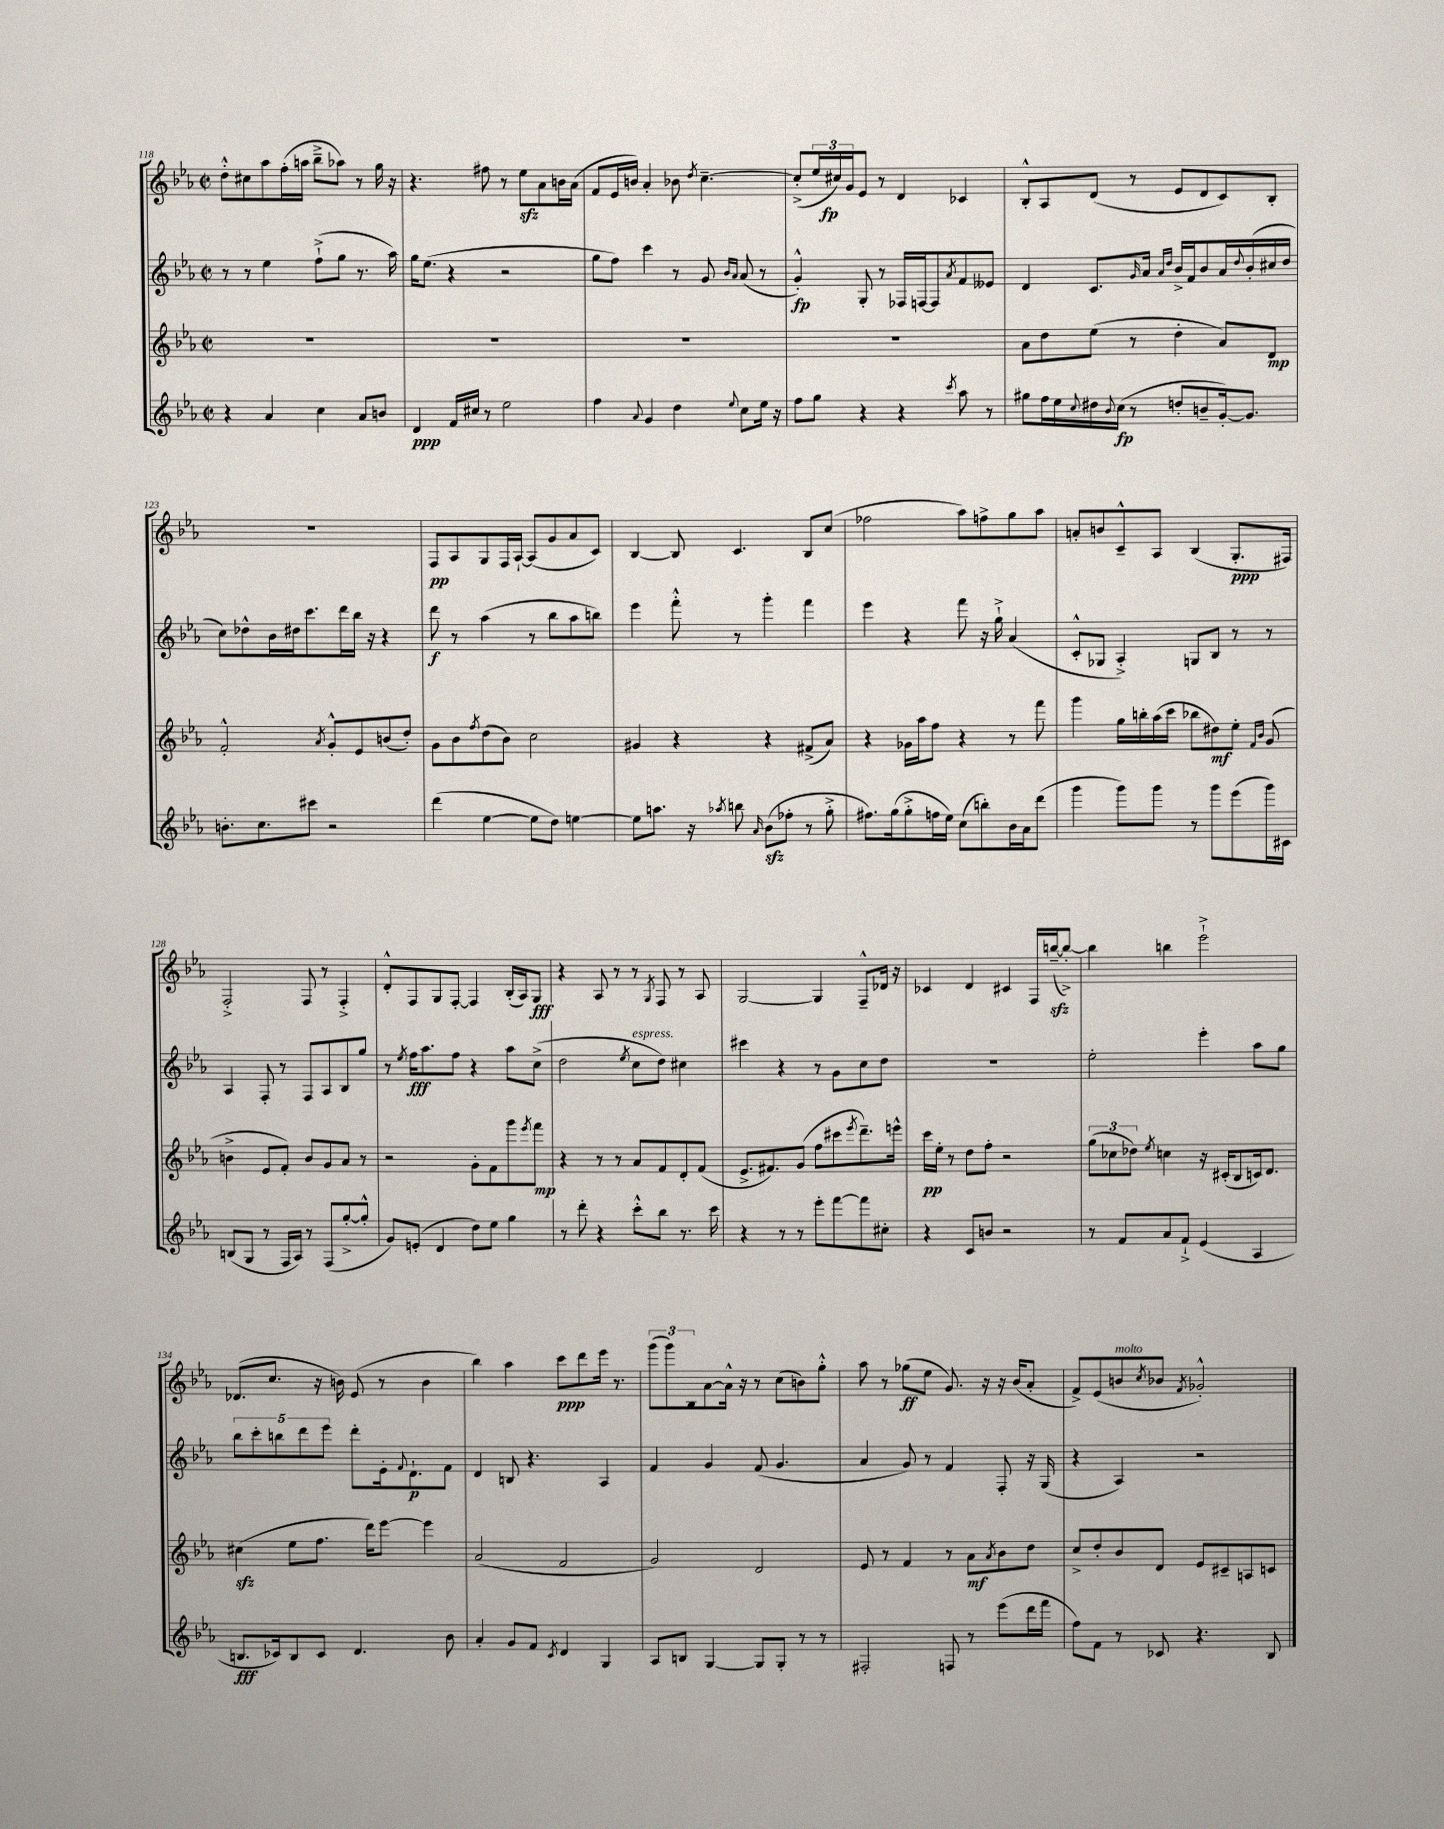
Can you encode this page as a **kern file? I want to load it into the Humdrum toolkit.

**kern	**dynam	**kern	**dynam	**kern	**dynam	**kern	**dynam
*part4	*part4	*part3	*part3	*part2	*part2	*part1	*part1
*staff4	*staff4	*staff3	*staff3	*staff2	*staff2	*staff1	*staff1
*clefG2	*	*clefG2	*	*clefG2	*	*clefG2	*
*k[b-e-a-]	*	*k[b-e-a-]	*	*k[b-e-a-]	*	*k[b-e-a-]	*
*M2/2	*	*M2/2	*	*M2/2	*	*M2/2	*
*met(c|)	*	*met(c|)	*	*met(c|)	*	*met(c|)	*
=118	=118	=118	=118	=118	=118	=118	=118
4r	.	1r	.	8r	.	8dd'^^\L	.
.	.	.	.	8r	.	8cc#X\	.
4a-/	.	.	.	4ee-\	.	8aa-\	.
.	.	.	.	.	.	(16ff'\L	.
.	.	.	.	.	.	16aan\JJ	.
4cc\	.	.	.	(8ff`^\L	.	8bb-~^\L	.
.	.	.	.	8gg\J	.	8aa-X\J)	.
8a-/L	.	.	.	8.r	.	8r	.
8bn/J	.	.	.	.	.	16gg\	.
.	.	.	.	16aa-\)	.	16r	.
=119	=119	=119	=119	=119	=119	=119	=119
4d/	ppp	1r	.	16gg\KL	.	4.r	.
.	.	.	.	(8.ee-\J	.	.	.
16f/LL	.	.	.	4r	.	.	.
16cc#X/JJ	.	.	.	.	.	.	.
8r	.	.	.	.	.	8ff#X\	.
2ee-\	.	.	.	2r	.	8r	.
.	.	.	.	.	.	8ee-zz\L	.
.	.	.	.	.	.	8a-\	.
.	.	.	.	.	.	16bn\L	.
.	.	.	.	.	.	(16a-\JJ	.
=120	=120	=120	=120	=120	=120	=120	=120
4ff\	.	1r	.	8gg\L	.	8f/L	.
.	.	.	.	8ff\J)	.	16e-/L	.
.	.	.	.	.	.	16bn/JJ)	.
8qqa-/	.	.	.	.	.	.	.
4g/	.	.	.	4ccc\	.	4a-'/	.
4dd\	.	.	.	8r	.	8b-X\	.
.	.	.	.	.	.	8qdd/	.
.	.	.	.	8g/	.	[4.cc~\	.
.	.	.	.	16qqb-/LL	.	.	.
8qqee-/	.	.	.	16qqa-/JJ	.	.	.
8cc\L	.	.	.	(8a-/	.	.	.
16ee-\Jk	.	.	.	8r	.	.	.
16r	.	.	.	.	.	.	.
=121	=121	=121	=121	=121	=121	=121	=121
8ff\L	.	1r	.	4g'^^/)	fp	(8cc'^/L]	.
8gg\J	.	.	.	.	.	24ee-/L	.
.	.	.	.	.	.	24cc#X/)	fp
.	.	.	.	.	.	24g/J	.
4r	.	.	.	8G'/	.	8e-/J	.
.	.	.	.	8r	.	8r	.
4r	.	.	.	16F-X/LL	.	4d/	.
.	.	.	.	[16Fn/J	.	.	.
.	.	.	.	8F/]	.	.	.
8qccc/	.	.	.	8qa-/	.	.	.
8aa-\	.	.	.	8f/	.	4c-X/	.
8r	.	.	.	8e--X/J	.	.	.
=122	=122	=122	=122	=122	=122	=122	=122
8gg#X\L	.	8a-\L	.	4d/	.	8B-'^^/L	.
16ff\L	.	8dd\	.	.	.	8A-/	.
16ee-\	.	.	.	.	.	.	.
8qqcc/	.	.	.	.	.	.	.
16dd#X\	.	(8ee-\J	.	8.c/L	.	(8d/J	.
8qqb-/	.	.	.	.	.	.	.
(16cc\JJ	fp	.	.	.	.	.	.
8r	.	8r	.	.	.	8r	.
.	.	.	.	16qqg/	.	.	.
.	.	.	.	16a-/Jk	.	.	.
.	.	.	.	16qqa-/LL	.	.	.
.	.	.	.	16qqdd/JJ	.	.	.
8ddn'/L	.	4dd'\	.	16b-^/LL	.	8e-/L	.
.	.	.	.	16f/J	.	.	.
8bn~/	.	.	.	8b-/	.	8d/	.
[16g'/k)	.	8a-/L)	.	16a-/L	.	8c/)	.
.	.	.	.	8qqdd/	.	.	.
8.g/J]	.	.	.	(16b-'/	.	.	.
.	.	8d/J	mp	16cc#X/	.	8B-'/J	.
.	.	.	.	16dd/JJ	.	.	.
!!LO:LB:g=z
=123	=123	=123	=123	=123	=123	=123	=123
8.bn'\L	.	2f'^^/	.	8cc\L)	.	1r	.
.	.	.	.	8dd-X^^\	.	.	.
8.cc\	.	.	.	.	.	.	.
.	.	.	.	16b-\L	.	.	.
.	.	.	.	16dd#X\J	.	.	.
8ccc#X\J	.	.	.	8.ccc\	.	.	.
.	.	8qa-/	.	.	.	.	.
2r	.	8g'^^/L	.	.	.	.	.
.	.	.	.	16ddd\L	.	.	.
.	.	8e-/	.	16bb-\JJ	.	.	.
.	.	.	.	16r	.	.	.
.	.	(8bn/	.	4r	.	.	.
.	.	8dd'/J)	.	.	.	.	.
=124	=124	=124	=124	=124	=124	=124	=124
(4ddd\	.	8g\L	.	8ddd\	f	8F/L	pp
.	.	8b-\	.	8r	.	8A-/	.
.	.	8qff/	.	.	.	.	.
[4ee-\	.	(8dd\	.	(4aa-\	.	8G/	.
.	.	8b-\J)	.	.	.	16F/L	.
.	.	.	.	.	.	[16A-`/JJ	.
8ee-\L]	.	2cc\	.	8r	.	(8A-/L]	.
8dd\J)	.	.	.	8bb-\L	.	8g/	.
[4een\	.	.	.	8aa-\	.	8a-/	.
.	.	.	.	8bbn\J)	.	8c/J)	.
=125	=125	=125	=125	=125	=125	=125	=125
8ee\L]	.	4g#X/	.	4eee-\	.	[4B-/	.
8.aan\J	.	.	.	.	.	.	.
.	.	4r	.	8fff'^^\	.	8B-/]	.
16r	.	.	.	.	.	.	.
8qaa-X/	.	.	.	.	.	.	.
8bbn\	.	.	.	8r	.	4.c/	.
16qqa-/	.	.	.	.	.	.	.
(8b-zz\L	.	4r	.	4ggg'\	.	.	.
8ff-X'\J	.	.	.	.	.	.	.
8r	.	(8f#X^/L	.	4fff\	.	8B-/L	.
8gg'^\	.	8a-/J)	.	.	.	(8cc/J	.
=126	=126	=126	=126	=126	=126	=126	=126
8.ff#X\L)	.	4r	.	4eee-\	.	2ff-X\	.
(16gg\k	.	.	.	.	.	.	.
8gg'^\	.	16g-X\LL	.	4r	.	.	.
.	.	16aa-\J	.	.	.	.	.
16ffn\L	.	8ff\J	.	.	.	.	.
16ee-\JJ)	.	.	.	.	.	.	.
(8cc\L	.	4r	.	8fff\	.	8aa-\L)	.
8bbn'\)	.	.	.	16r	.	8ffn^\	.
.	.	.	.	16gg`^\	.	.	.
16b-\L	.	8r	.	(4a-/	.	8gg\	.
16a-\J	.	.	.	.	.	.	.
(8ddd\J	.	8fff\	.	.	.	8aa-\J	.
=127	=127	=127	=127	=127	=127	=127	=127
4ggg\	.	4ggg\	.	8c'^^/L	.	8an'/L	.
.	.	.	.	8G-X/J	.	8bn/	.
8ggg\L)	.	16gg\LL	.	4A-'^/)	.	8c~^^/	.
.	.	16bbn'\	.	.	.	.	.
8ggg\J	.	(16aa-\	.	.	.	8A-/J	.
.	.	16ccc\JJ	.	.	.	.	.
8r	.	8bb-X\L	.	8Gn/L	.	(4B-/	.
8ggg\L	.	8dd#X\)	mf	8B-/J	.	.	.
(8eee-\	.	8ee-'\J	.	8r	.	8.G'/L	ppp
.	.	16qqf/LL	.	.	.	.	.
.	.	16qqb-/JJ	.	.	.	.	.
16ggg\L)	.	(8g/	.	8r	.	.	.
16c#X\JJ	.	.	.	.	.	16F#X/Jk)	.
!!LO:LB:g=z
=128	=128	=128	=128	=128	=128	=128	=128
(8Bn/L	.	4bn^\	.	4A-/	.	2F'^/	.
8G/J	.	.	.	.	.	.	.
8r	.	8e-/L	.	8F'/	.	.	.
16F/LL	.	8f'/J)	.	8r	.	.	.
16A-/JJ)	.	.	.	.	.	.	.
8r	.	8b/L	.	8F/L	.	8F/	.
(8F/L	.	8g/	.	8A-/	.	8r	.
[8gg'^/	.	8a-/J	.	8B-/	.	4F'^/	.
8gg'^^/J]	.	8r	.	8gg/J	.	.	.
=129	=129	=129	=129	=129	=129	=129	=129
8g/L)	.	2r	.	8r	.	8d'^^/L	.
.	.	.	.	8qee-/	.	.	.
(8en'/J	.	.	.	16ff\KL	fff	8F/	.
.	.	.	.	8.aa-\	.	.	.
4d/	.	.	.	.	.	8G/	.
.	.	.	.	8ff\J	.	[8F'/J	.
8dd\L)	.	8g'\L	.	4r	.	4F/]	.
8ee-\J	.	8f\	.	.	.	.	.
4gg\	.	8ggg\	.	8aa-\L	.	(16B-'/LL	.
.	.	.	.	.	.	16A-/J)	.
.	.	8qeee-/	.	.	.	.	.
.	.	8fff\J	mp	(8cc^\J	.	8G/J	fff
=130	=130	=130	=130	=130	=130	=130	=130
8r	.	4r	.	2dd\	.	4r	.
8ddd'\	.	.	.	.	.	.	.
4r	.	8r	.	.	.	8A-/	.
.	.	8r	.	.	.	8r	.
.	.	.	.	8qee-/	.	.	.
!	!	!	!	!LO:TX:a:i:t=espress.	!	!	!
8ccc'^^\L	.	8a-/L	.	8cc\L	.	8r	.
.	.	.	.	.	.	8qG/	.
8bb-\J	.	8f/	.	8dd\J)	.	8F/	.
8.r	.	8d'/	.	4cc#X\	.	8r	.
.	.	(8f/J	.	.	.	8A-/	.
16ccc\	.	.	.	.	.	.	.
=131	=131	=131	=131	=131	=131	=131	=131
4r	.	8.e-^/L	.	4ccc#X\	.	[2G/	.
.	.	8.f#X/)	.	.	.	.	.
8r	.	.	.	4r	.	.	.
8r	.	(8g/J	.	.	.	.	.
8eee-'\L	.	8ff\L	.	8r	.	4G/]	.
[8fff\	.	8ccc#X\	.	8g\L	.	.	.
.	.	8qeee-/	.	.	.	.	.
8fff\]	.	8.ddd~\)	.	8cc\	.	8F~^^/L	.
8cc#X'\J	.	.	.	8dd\J	.	16d-X/Jk	.
.	.	16eeen^^\Jk	.	.	.	16r	.
=132	=132	=132	=132	=132	=132	=132	=132
4r	.	16ccc\LL	pp	1r	.	4c-X/	.
.	.	16ee-'\JJ	.	.	.	.	.
.	.	8r	.	.	.	.	.
8c/L	.	8dd\L	.	.	.	4d/	.
8bn/J	.	8ff'\J	.	.	.	.	.
2r	.	2r	.	.	.	4c#X/	.
.	.	.	.	.	.	16F/LL	.
.	.	.	.	.	.	([16bbnzz~/J	.
.	.	.	.	.	.	8bb'^/J_)	.
=133	=133	=133	=133	=133	=133	=133	=133
8r	.	(12gg\L	.	2ee-'\	.	4bb\]	.
.	.	12cc-X\	.	.	.	.	.
8f/L	.	.	.	.	.	.	.
.	.	12dd-X\J)	.	.	.	.	.
.	.	8qee-/	.	.	.	.	.
8a-/	.	4ccn\	.	.	.	4bbn\	.
8f`^/J	.	.	.	.	.	.	.
(4e-/	.	16r	.	4eee-'\	.	2eee-`^\	.
.	.	(16c#X'/KL	.	.	.	.	.
.	.	8B-/	.	.	.	.	.
4A-/	.	16cn/k)	.	8aa-\L	.	.	.
.	.	8.d/J	.	.	.	.	.
.	.	.	.	8gg\J	.	.	.
!!LO:LB:g=z
=134	=134	=134	=134	=134	=134	=134	=134
8.Bn/L	fff	(4cc#Xzz\	.	10bb-\L	.	(8.d-X/L	.
.	.	.	.	10ccc'\	.	.	.
16c-X/k)	.	.	.	.	.	8.cc/J	.
.	.	.	.	10bbn\	.	.	.
8B/	.	8ee-\L	.	.	.	.	.
.	.	.	.	10ddd\	.	.	.
8c-/J	.	8.ff\J	.	.	.	16r	.
.	.	.	.	10eee-\J	.	.	.
.	.	.	.	.	.	16bn\)	.
4.d/	.	.	.	8ddd'\L	.	(8e-/	.
.	.	16ddd\KL)	.	.	.	.	.
.	.	[8eee-\J	.	16e-'\k	.	8r	.
.	.	.	.	8qqf/	.	.	.
.	.	.	.	8.d`\	p	.	.
.	.	4eee-\]	.	.	.	4b\	.
8b-\	.	.	.	8f\J	.	.	.
=135	=135	=135	=135	=135	=135	=135	=135
4a-'/	.	(2a-/	.	4d/	.	4bb-\)	.
8g/L	.	.	.	8Bn/	.	4aa-\	.
8f/J	.	.	.	4.r	.	.	.
8qc/	.	.	.	.	.	.	.
4d/	.	2f/	.	.	.	8ccc\L	ppp
.	.	.	.	.	.	8ddd\	.
4G/	.	.	.	4A-/	.	16eee-\Jk	.
.	.	.	.	.	.	8.r	.
=136	=136	=136	=136	=136	=136	=136	=136
8A-/L	.	2g/)	.	4f/	.	(12ggg\L	.
.	.	.	.	.	.	12ggg\)	.
8Bn/J	.	.	.	.	.	.	.
.	.	.	.	.	.	12B-\	.
[4G/	.	.	.	4g/	.	[8a-\	.
.	.	.	.	.	.	16a-^^\Jk]	.
.	.	.	.	.	.	16r	.
8G/L]	.	2d/	.	(8f/	.	8r	.
8G'/J	.	.	.	4.g/	.	(8cc\L	.
8r	.	.	.	.	.	8bn\)	.
8r	.	.	.	.	.	8gg'^^\J	.
=137	=137	=137	=137	=137	=137	=137	=137
2F#X'/	.	8e-/	.	4a-/	.	8aa-\	.
.	.	8r	.	.	.	8r	.
.	.	4f/	.	8g/)	.	(8gg-X\L	ff
.	.	.	.	8r	.	8ee-\J	.
8Fn/	.	8r	.	4f/	.	8.g/)	.
8r	.	8a-\L	mf	.	.	.	.
.	.	.	.	.	.	16r	.
.	.	8qa-/	.	.	.	.	.
(8eee-\L	.	8b-\	.	8F'/	.	16r	.
.	.	.	.	.	.	(16b-/KL	.
16ddd\L	.	8dd\J	.	16r	.	8a-'/J	.
16fff\JJ	.	.	.	(16G/	.	.	.
=138	=138	=138	=138	=138	=138	=138	=138
8ff\L)	.	8cc^/L	.	4r	.	8f^/L)	.
8f\J	.	8dd'/	.	.	.	(8e-/	.
!	!	!	!	!	!	!LO:TX:a:i:t=molto	!
8r	.	8b-/	.	4A-/)	.	8bn/	.
.	.	.	.	.	.	8qcc/	.
8c-X/	.	8d/J	.	.	.	8b-X/J	.
.	.	.	.	.	.	8qf/	.
4.r	.	8e-/L	.	2r	.	2g-X'^^/)	.
.	.	8c#X~/	.	.	.	.	.
.	.	8An/	.	.	.	.	.
8B-/	.	8cn/J	.	.	.	.	.
==	==	==	==	==	==	==	==
*-	*-	*-	*-	*-	*-	*-	*-
